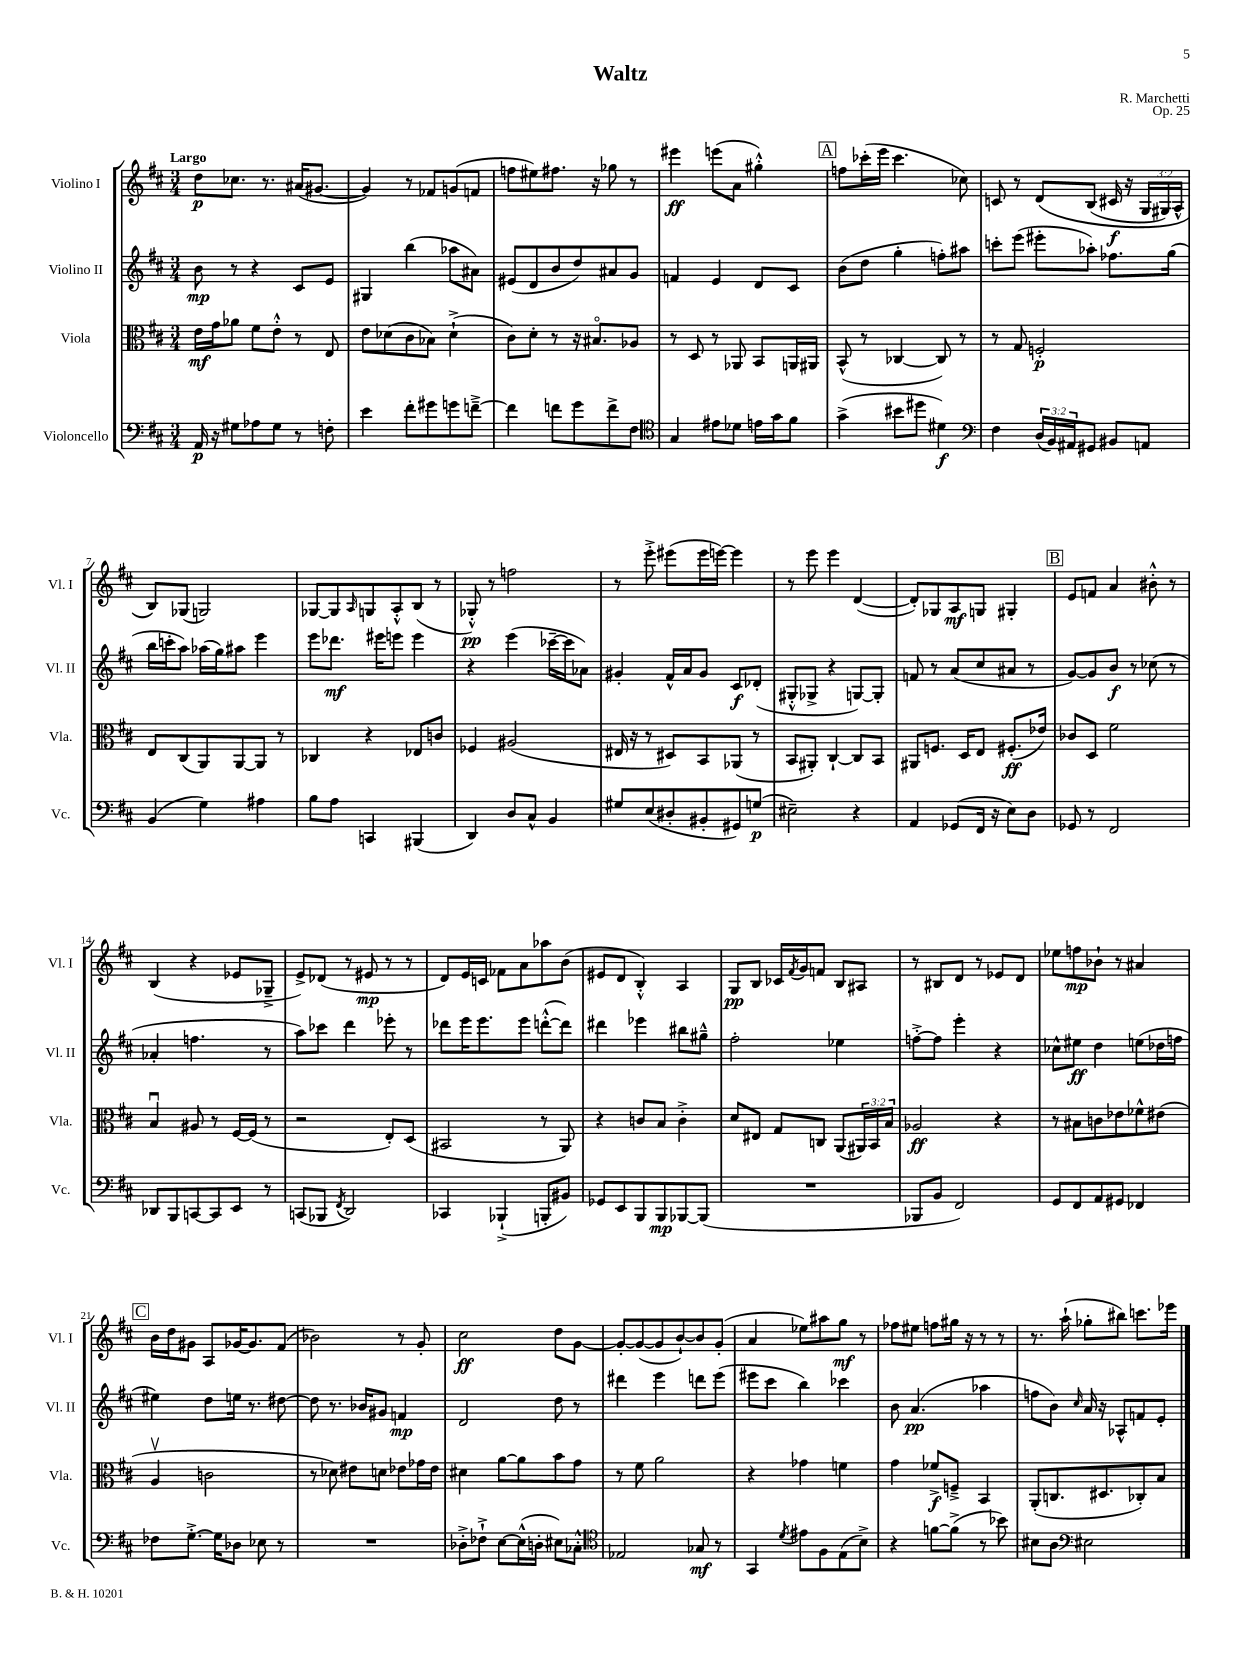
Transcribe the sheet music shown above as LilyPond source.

\header { title = "Waltz" composer = "R. Marchetti" opus = "Op. 25" }
<<
\new StaffGroup <<
\new Staff = "s0" \with { instrumentName = "Violino I" shortInstrumentName = "Vl. I" } {
    \clef treble \key d \major \numericTimeSignature \time 3/4 \override Staff.TupletNumber.text = #tuplet-number::calc-fraction-text \tempo "Largo"
    d''8\p ces''8. r8. ais'16( gis'8.~ |
    gis'4) r8 fes'8 g'8( f'8 |
    f''8 eis''8) fis''8. r16 ges''8 r8 |
    eis'''4\ff e'''8( a'8 gis''4-.-^) |
    \mark \markup { \box "A" } f''8 ces'''16-.( e'''16 ces'''4. ces''8) |
    c'8 r8 d'8\( b8( cis'16\f r16 \tuplet 3/2 { g16 gis16) a16-^ } |
    b8\) ges8( g2) |
    ges8~ ges8 \grace { a16 } g8 a8-.-^ b8( r8 |
    ges8-.-^\pp) r8 f''2 |
    r8 e'''8-.-> eis'''8( eis'''16 e'''16~) e'''4 |
    r8 e'''8 e'''4 d'4~( |
    d'8-.) ges8 a8\mf g8 gis4-. |
    \mark \markup { \box "B" } e'8 f'8 a'4 bis'8-.-^ r8 |
    b4( r4 ees'8 ges8---> |
    e'8->) des'8( r8 eis'8\mp r8 r8 |
    d'8) e'16 c'16 fes'8 a'8 aes''8 b'8( |
    eis'8 d'8 b4-.-^) a4 |
    g8\pp b8 ces'16 \acciaccatura { fis'8 } g'16 f'8 b8 ais8 |
    r8 bis8 d'8 r8 ees'8 d'8 |
    ees''8 f''8\mp bes'8-! r8 ais'4 |
    \mark \markup { \box "C" } b'16 d''16 gis'8 a8 ges'16~ ges'8. fis'8( |
    bes'2) r8 g'8-. |
    cis''2\ff d''8 g'8~ |
    g'8~-. g'8~( g'8 b'8~-!) b'8 g'8-.( |
    a'4 ees''8) ais''8 g''8\mf r8 |
    fes''8 eis''8 f''8 gis''16 r16 r8 r8 |
    r8. a''16-!( ges''8-. bis''8) c'''8. ees'''16 \bar "|." |
}
\new Staff = "s1" \with { instrumentName = "Violino II" shortInstrumentName = "Vl. II" } {
    \clef treble \key d \major \numericTimeSignature \time 3/4
    b'8\mp r8 r4 cis'8 e'8 |
    gis4 b''4( aes''8 ais'8) |
    eis'8( d'8 b'8 d''8) ais'8 g'8 |
    f'4 e'4 d'8 cis'8 |
    \mark \markup { \box "A" } b'8( d''8 g''4-. f''8-.) ais''8 |
    c'''8-. e'''8( eis'''8-. aes''8-.) fes''8. g''16( |
    b''16 c'''16-. a''8) aes''16( g''16) ais''8 e'''4 |
    e'''8 des'''8.\mf eis'''16 e'''8 e'''4 |
    r4 e'''4( ces'''16~-- ces'''16 aes'8) |
    gis'4-. fis'16-^ a'16 gis'8 cis'8\f des'8-.( |
    gis8-.-^ ges8-> r4 g8~) g8-. |
    f'8 r8 a'8( cis''8 ais'8 r8 |
    \mark \markup { \box "B" } g'8~) g'8 b'8\f r8 ces''8( r8 |
    aes'4-. f''4. r8 |
    a''8) ces'''8 d'''4 ees'''8-. r8 |
    des'''8 e'''16 e'''8. e'''8 d'''8~-.-^( d'''8) |
    dis'''4 ees'''4 bis''8 gis''8---^ |
    fis''2-. ees''4 |
    f''8~-.-> f''8 e'''4-. r4 |
    ces''8-^ eis''8\ff d''4 e''8( des''16 f''16 |
    \mark \markup { \box "C" } eis''4) d''8 e''16 r8. dis''8~ |
    dis''8 r8. bes'16 gis'8 f'4\mp |
    d'2 d''8 r8 |
    dis'''4 e'''4 d'''8 e'''8( |
    eis'''8 cis'''8 b''4) ces'''4 |
    b'8 a'4.\pp( aes''4 |
    f''8 b'8) \grace { cis''16 } a'16 r16 aes8-^ f'8 e'8-. \bar "|." |
}
\new Staff = "s2" \with { instrumentName = "Viola" shortInstrumentName = "Vla." } {
    \clef alto \key d \major \numericTimeSignature \time 3/4 \override Staff.TupletNumber.text = #tuplet-number::calc-fraction-text
    e'16\mf g'16 aes'8 fis'8 e'8-.-^ r8 e8 |
    e'8 des'8( cis'8 bes8) des'4-!->( |
    cis'8) d'8-. r8 r16 bis8.\flageolet aes8 |
    r8 d8 r8 aes,8 b,8 a,16 ais,16 |
    \mark \markup { \box "A" } b,8-^( r8 ces4~ ces8) r8 |
    r8 g8 f2-.\p |
    e8 cis8( a,8) a,8~ a,8 r8 |
    ces4 r4 ees8 c'8 |
    fes4 ais2( |
    eis16 r16 r8 dis8) b,8 aes,8( r8 |
    b,8 ais,8-.) cis4~-! cis8 b,8 |
    ais,8 f8. d16 e8 fis8.-.\ff( ees'16) |
    \mark \markup { \box "B" } ces'8 d8 fis'2 |
    b4\downbow ais8 r8 fis16~ fis16( r8 |
    r2 e8-.) d8( |
    bis,2 r8 a,8) |
    r4 c'8 b8 c'4-.-> |
    d'8 eis8 g8 c8 a,8( \tuplet 3/2 { ais,16) b,16 b16 } |
    aes2\ff r4 |
    r8 bis8 c'8 ees'8 fes'8-^ eis'8( |
    \mark \markup { \box "C" } a4\upbow c'2 |
    r8 des'8) eis'8 d'8 ees'8 ges'16 ees'16 |
    dis'4 a'8~ a'8 b'8 g'8 |
    r8 fis'8 a'2 |
    r4 ges'4 f'4 |
    g'4 fes'8->\f f8---> b,4 |
    a,8-.( c8. dis8. ces8-.) b8 \bar "|." |
}
\new Staff = "s3" \with { instrumentName = "Violoncello" shortInstrumentName = "Vc." } {
    \clef bass \key d \major \numericTimeSignature \time 3/4 \override Staff.TupletNumber.text = #tuplet-number::calc-fraction-text
    a,16\p r16 gis8 aes8 gis8 r8 f8-. |
    e'4 fis'8-. gis'8 g'8 f'8~---> |
    f'4 f'8 g'8 f'8-> fis8 |
    \clef tenor g4 eis'8 des'8 e'16 g'16 fis'8 |
    \mark \markup { \box "A" } g'4->( bis'8 dis''8 dis'4\f) |
    \clef bass fis4 \tuplet 3/2 { d16( b,16) ais,16 } gis,8 bis,8 a,8 |
    b,4( g4) ais4 |
    b8 a8 c,4 bis,,4( |
    d,4) d8 cis8-^ b,4 |
    gis8 e8( dis8-. bis,8-. gis,8) g8\p( |
    eis2--) r4 |
    a,4 ges,8( fis,16 r16 e8) d8 |
    \mark \markup { \box "B" } ges,8 r8 fis,2 |
    des,8 b,,8 c,8~ c,8 e,8 r8 |
    c,8( bes,,8 \acciaccatura { fis,8 } d,2) |
    ces,4 bes,,4-!->( b,,8-. bis,8) |
    ges,8 e,8 b,,8 b,,8\mp bes,,8~ bes,,8( |
    R2. |
    bes,,8 b,8 fis,2) |
    g,8 fis,8 a,8 gis,8 fes,4 |
    \mark \markup { \box "C" } fes8 g8.~-.-> g16 des8 ees8 r8 |
    R2. |
    des8-.-> fes8-!-> e8~ e16-^( d16-. eis8) ces8-.-^ |
    \clef tenor ees2 ges8\mf r8 |
    g,4 \acciaccatura { d'8 } eis'8 fis8 e8( b8->) |
    r4 f'8~ f'8->( r8 bes'8) |
    bis8 a8 \clef bass eis2 \bar "|." |
}
>>
>>
